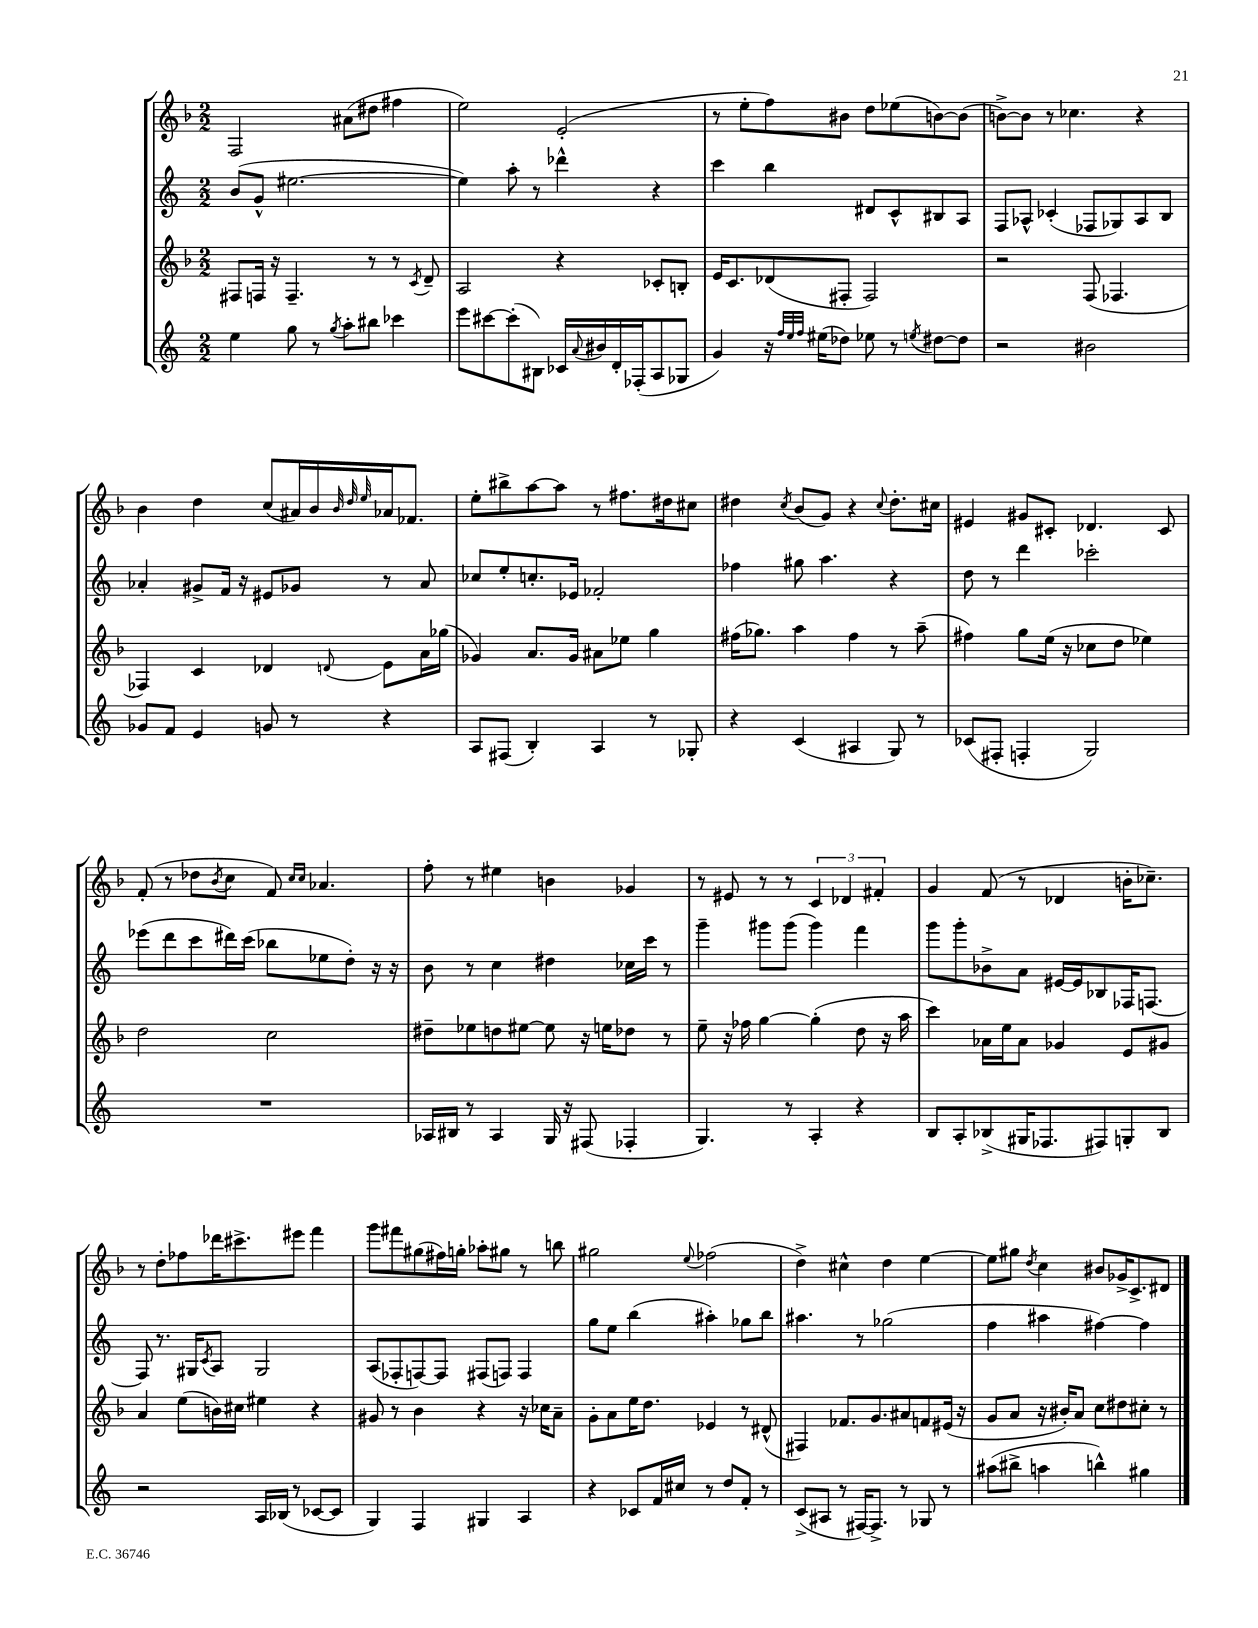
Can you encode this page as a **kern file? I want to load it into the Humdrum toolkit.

**kern	**kern	**kern	**kern
*staff4	*staff3	*staff2	*staff1
*clefG2	*clefG2	*clefG2	*clefG2
*k[]	*k[b-]	*k[]	*k[b-]
*M2/2	*M2/2	*M2/2	*M2/2
4ee	8F#	(8b	2F
.	16F	8g^^	.
.	16r	.	.
8gg	4.F~	[2.ee#	.
8r	.	.	.
8qgg	.	.	.
8aa'	.	.	(8a#
8bb#	8r	.	8dd#
4ccc-	8r	.	4ff#
.	8qc	.	.
.	8d~	.	.
=	=	=	=
8eee	2A	4ee#])	2ee)
[8ccc#	.	.	.
(8ccc#']	.	8aa'	.
8B#)	.	8r	.
16c-	4r	4ddd-^^	(2e'
8qqa	.	.	.
16b#	.	.	.
16d'	.	.	.
(16F-'	.	.	.
8A	8c-'	4r	.
8G-	8B'	.	.
=	=	=	=
4g)	16e	4ccc	8r
.	8.c	.	.
.	.	.	8ee'
16r	(8d-	4bb	8ff)
32qqff	.	.	.
32qqee	.	.	.
32qqff	.	.	.
(16ee#	.	.	.
8dd-)	8F#'	.	8b#
8ee-	2F#)	8d#	8dd
8r	.	8c^^	(8ee-
8qee	.	.	.
[8dd#	.	8B#	[8b)
8dd#]	.	8A	(8b]
=	=	=	=
2r	2r	8F	[8b^)
.	.	8A-^^	8b]
.	.	(4c-'	8r
.	.	.	4.cc-
2b#	(8F	8F-	.
.	4.F-	8G-)	.
.	.	8A-	4r
.	.	8B	.
=	=	=	=
8g-	4F-)	4a-'	4b-
8f	.	.	.
4e	4c	8g#^	4dd
.	.	16f	.
.	.	16r	.
8g	4d-	8e#	(8cc
8r	.	8g-	16a#)
.	.	.	16b-
.	.	.	32qqb-
.	.	.	32qqdd
.	8qqd	.	32qqee
4r	8e	8r	16a-
.	.	.	8.f-
.	16a	8a-	.
.	(16gg-	.	.
=	=	=	=
8A	4g-)	8cc-	8ee'
(8F#	.	8ee'	8bb#^
4B')	8.a	8.cc'	[8aa
.	.	.	8aa]
.	16g-	16e-	.
4A	8a#	2f-'	8r
.	8ee-	.	8.ff#
8r	4gg	.	.
.	.	.	16dd#
8G-'	.	.	8cc#
=	=	=	=
4r	(16ff#	4ff-	4dd#
.	8.gg-)	.	.
.	.	.	8qcc
(4c	4aa	8gg#	(8b-
.	.	4.aa	8g)
4A#	4ff#	.	4r
.	.	.	8qqcc
8G)	8r	4r	8.dd#'
8r	(8aa~	.	.
.	.	.	16cc#
=	=	=	=
(8c-	4ff#)	8dd	4e#
8F#'	.	8r	.
4F'	8gg	4ddd	8g#
.	(16ee	.	8c#'
.	16r	.	.
2G)	8cc-	2ccc-'	4.d-
.	8dd	.	.
.	4ee-)	.	.
.	.	.	8c#
=	=	=	=
1r	2dd	(8eee-	(8f'
.	.	8ddd	8r
.	.	8ccc	8dd-
.	.	.	8qb-
.	.	16ddd#)	8cc
.	.	(16ccc	.
.	2cc	8bb-	8f)
.	.	.	16qqcc
.	.	.	16qqcc
.	.	8ee-	4.a-
.	.	8dd')	.
.	.	16r	.
.	.	16r	.
=	=	=	=
16A-	8dd#~	8b	8ff'
16B#	.	.	.
8r	8ee-	8r	8r
4A-	8dd	4cc	4ee#
.	[8ee#	.	.
16G	8ee#]	4dd#	4b
16r	.	.	.
(8F#	16r	.	.
.	16ee	.	.
4F-'	8dd-	16cc-	4g-
.	.	16ccc	.
.	8r	8r	.
=	=	=	=
4.G)	8ee~	4ggg~	8r
.	16r	.	8e#
.	16ff-	.	.
.	[4gg	8ggg#	8r
8r	.	(8ggg#	8r
4A'	(4gg']	4ggg#)	6c
.	.	.	6d-
4r	8dd	4fff	.
.	.	.	6f#'
.	16r	.	.
.	16aa	.	.
=	=	=	=
8B	4ccc)	8ggg	4g
8A'	.	8ggg'	.
(8B-^	16a-	8b-^	(8f
.	16ee	.	.
16G#	8a-	8a	8r
8.F-	.	.	.
.	4g-	[16e#	4d-
.	.	16e#]	.
8F#)	.	8B-	.
8G'	8e	16F-	16b'
.	.	[8.F	8.cc-~)
8B-	8g#	.	.
=	=	=	=
2r	4a	8F]	8r
.	.	8.r	8dd'
.	(8ee	.	8ff-
.	.	16G#	.
.	.	8qc	.
.	16b)	8A	16ddd-
.	16cc#	.	8.ccc#^
16A	4ee#	2G#	.
(16B-	.	.	.
8r	.	.	8eee#
[8c-	4r	.	4fff
8c-]	.	.	.
=	=	=	=
4G)	8g#	(8A	8ggg
.	8r	8F-'	8fff#
4F	4b-	[8F)	(8gg#
.	.	8F]	16ff#)
.	.	.	16gg'
4G#	4r	(8F#	8aa-'
.	.	8F)	8gg#
4A	16r	4F	8r
.	16cc-	.	.
.	8a~	.	8bb
=	=	=	=
4r	8g'	8gg	2gg#
.	8a	8ee	.
8c-	16ee	(4bb	.
.	8.dd	.	.
16f	.	.	.
16cc#	.	.	.
.	.	.	8qqee
8r	4e-	4aa#')	(2ff-
8dd	.	.	.
8f'	8r	8gg-	.
8r	(8d#^^	8bb	.
=	=	=	=
(8c^	4F#)	4.aa#	4dd^)
8A#	.	.	.
8r	8.f-	.	4cc#^^
[16F#)	.	8r	.
8.F#^]	8.g	.	.
.	.	(2gg-	4dd
8r	8a#	.	.
8G-	8f	.	[4ee
8r	(16e#	.	.
.	16r	.	.
=	=	=	=
(8aa#	8g	4ff	8ee]
8bb#^	8a	.	8gg#
.	.	.	8qdd
4aa	16r	4aa#	4cc
.	16b#')	.	.
.	8a	.	.
4bb^^)	8cc	[4ff#)	8b#
.	8dd#	.	16g-^
.	.	.	8.c^
4gg#	8cc#'	4ff#]	.
.	8r	.	8d#
==	==	==	==
*-	*-	*-	*-
